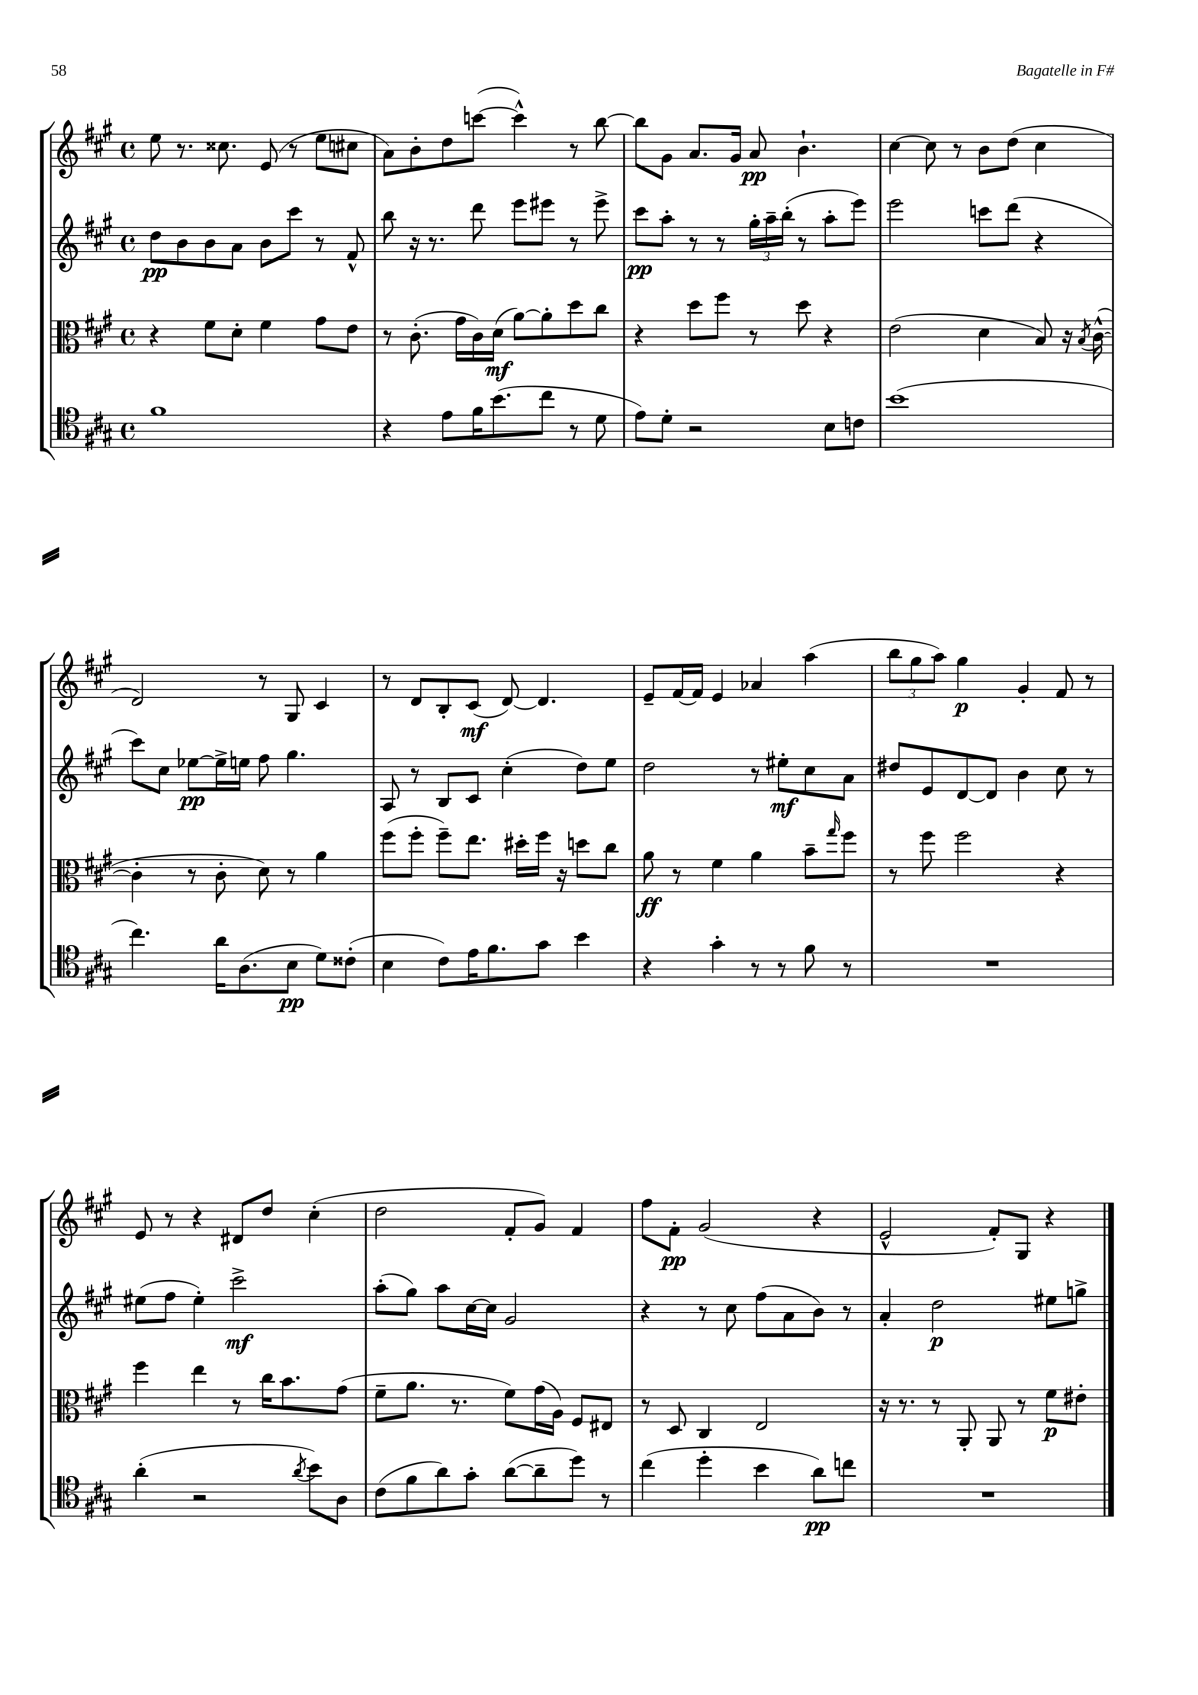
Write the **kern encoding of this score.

**kern	**kern	**kern	**kern
*staff4	*staff3	*staff2	*staff1
*clefC4	*clefC3	*clefG2	*clefG2
*k[f#c#g#]	*k[f#c#g#]	*k[f#c#g#]	*k[f#c#g#]
*M4/4	*M4/4	*M4/4	*M4/4
*met(c)	*met(c)	*met(c)	*met(c)
1f#	4r	8dd	8ee
.	.	8b	8.r
.	8f#	8b	.
.	.	.	8.cc##
.	8d'	8a	.
.	4f#	8b	(8e
.	.	8ccc#	8r
.	8g#	8r	8ee
.	8e	8f#^^	8cc#
=	=	=	=
4r	8r	8bb	8a)
.	(8.c#'	16r	8b'
.	.	8.r	.
8e	.	.	8dd
.	16g#	.	.
16f#	16c#)	8ddd	([8ccc
(8.b	(16d	.	.
.	[8a)	8eee	4ccc^^])
8cc#	8a']	8eee#	.
8r	8dd	8r	8r
8d	8cc#	8eee#^	[8bb
=	=	=	=
8e)	4r	8ccc#	8bb]
8d'	.	8aa'	8g#
2r	8dd	8r	8.a
.	8ff#	8r	.
.	.	.	16g#
.	8r	24gg#'	8a
.	.	24aa~	.
.	.	(24bb'	.
.	8dd	8r	4.b`
8B	4r	8aa'	.
8c	.	8eee)	.
=	=	=	=
(1b	(2e	2eee	[4cc#
.	.	.	8cc#]
.	.	.	8r
.	4d	8ccc	8b
.	.	(8ddd	(8dd
.	8B)	4r	4cc#
.	16r	.	.
.	8qB	.	.
.	([16c#^^	.	.
=	=	=	=
4.cc#)	4c#']	8ccc#)	2d)
.	.	8cc#	.
.	8r	[8ee-	.
16a	8c#'	16ee-^]	.
(8.A	.	16ee	.
.	8d)	8ff#	8r
8B	8r	4.gg#	8G#
8d)	4a	.	4c#
(8c##'	.	.	.
=	=	=	=
4B	(8ff#	8A	8r
.	8ff#'	8r	8d
8c#)	8ff#~)	8B	8B'
16e	8.ee	8c#	(8c#
8.f#	.	.	.
.	.	(4cc#'	[8d)
.	16dd#'	.	.
8g#	16ff#	.	4.d]
.	16r	.	.
4b	8dd	8dd)	.
.	8cc#	8ee	.
=	=	=	=
4r	8a	2dd	8e~
.	8r	.	[16f#
.	.	.	16f#]
4g#'	4f#	.	4e
8r	4a	8r	4a-
8r	.	8ee#'	.
8f#	8b~	8cc#	(4aa
.	16qqgg#	.	.
8r	8ff#	8a	.
=	=	=	=
1r	8r	8dd#	12bb
.	.	.	12gg#
.	8ff#	8e	.
.	.	.	12aa)
.	2ff#	[8d	4gg#
.	.	8d]	.
.	.	4b	4g#'
.	4r	8cc#	8f#
.	.	8r	8r
=	=	=	=
(4a'	4ff#	(8ee#	8e
.	.	8ff#	8r
2r	4ee	4ee#')	4r
.	8r	2ccc#^	8d#
.	16cc#	.	8dd
.	8.b	.	.
8qa	.	.	.
8b)	.	.	(4cc#'
8A	(8g#	.	.
=	=	=	=
(8c#	8f#~	(8aa'	2dd
8f#	8.a	8gg#)	.
8a)	.	8aa	.
.	8.r	.	.
8g#'	.	[16cc#	.
.	.	16cc#]	.
([8a	8f#)	2g#	8f#'
8a~]	(16g#	.	8g#)
.	16A)	.	.
8dd)	8F#	.	4f#
8r	8E#	.	.
=	=	=	=
(4cc#	8r	4r	8ff#
.	8D	.	8f#'
4dd'	4C#	8r	(2g#
.	.	8cc#	.
4b	2E	(8ff#	.
.	.	8a	.
8a)	.	8b)	4r
8cc	.	8r	.
=	=	=	=
1r	16r	4a'	2e^^
.	8.r	.	.
.	8r	2dd	.
.	8AA'	.	.
.	8AA	.	8f#')
.	8r	.	8G#
.	8f#	8ee#	4r
.	8e#'	8gg^	.
==	==	==	==
*-	*-	*-	*-
